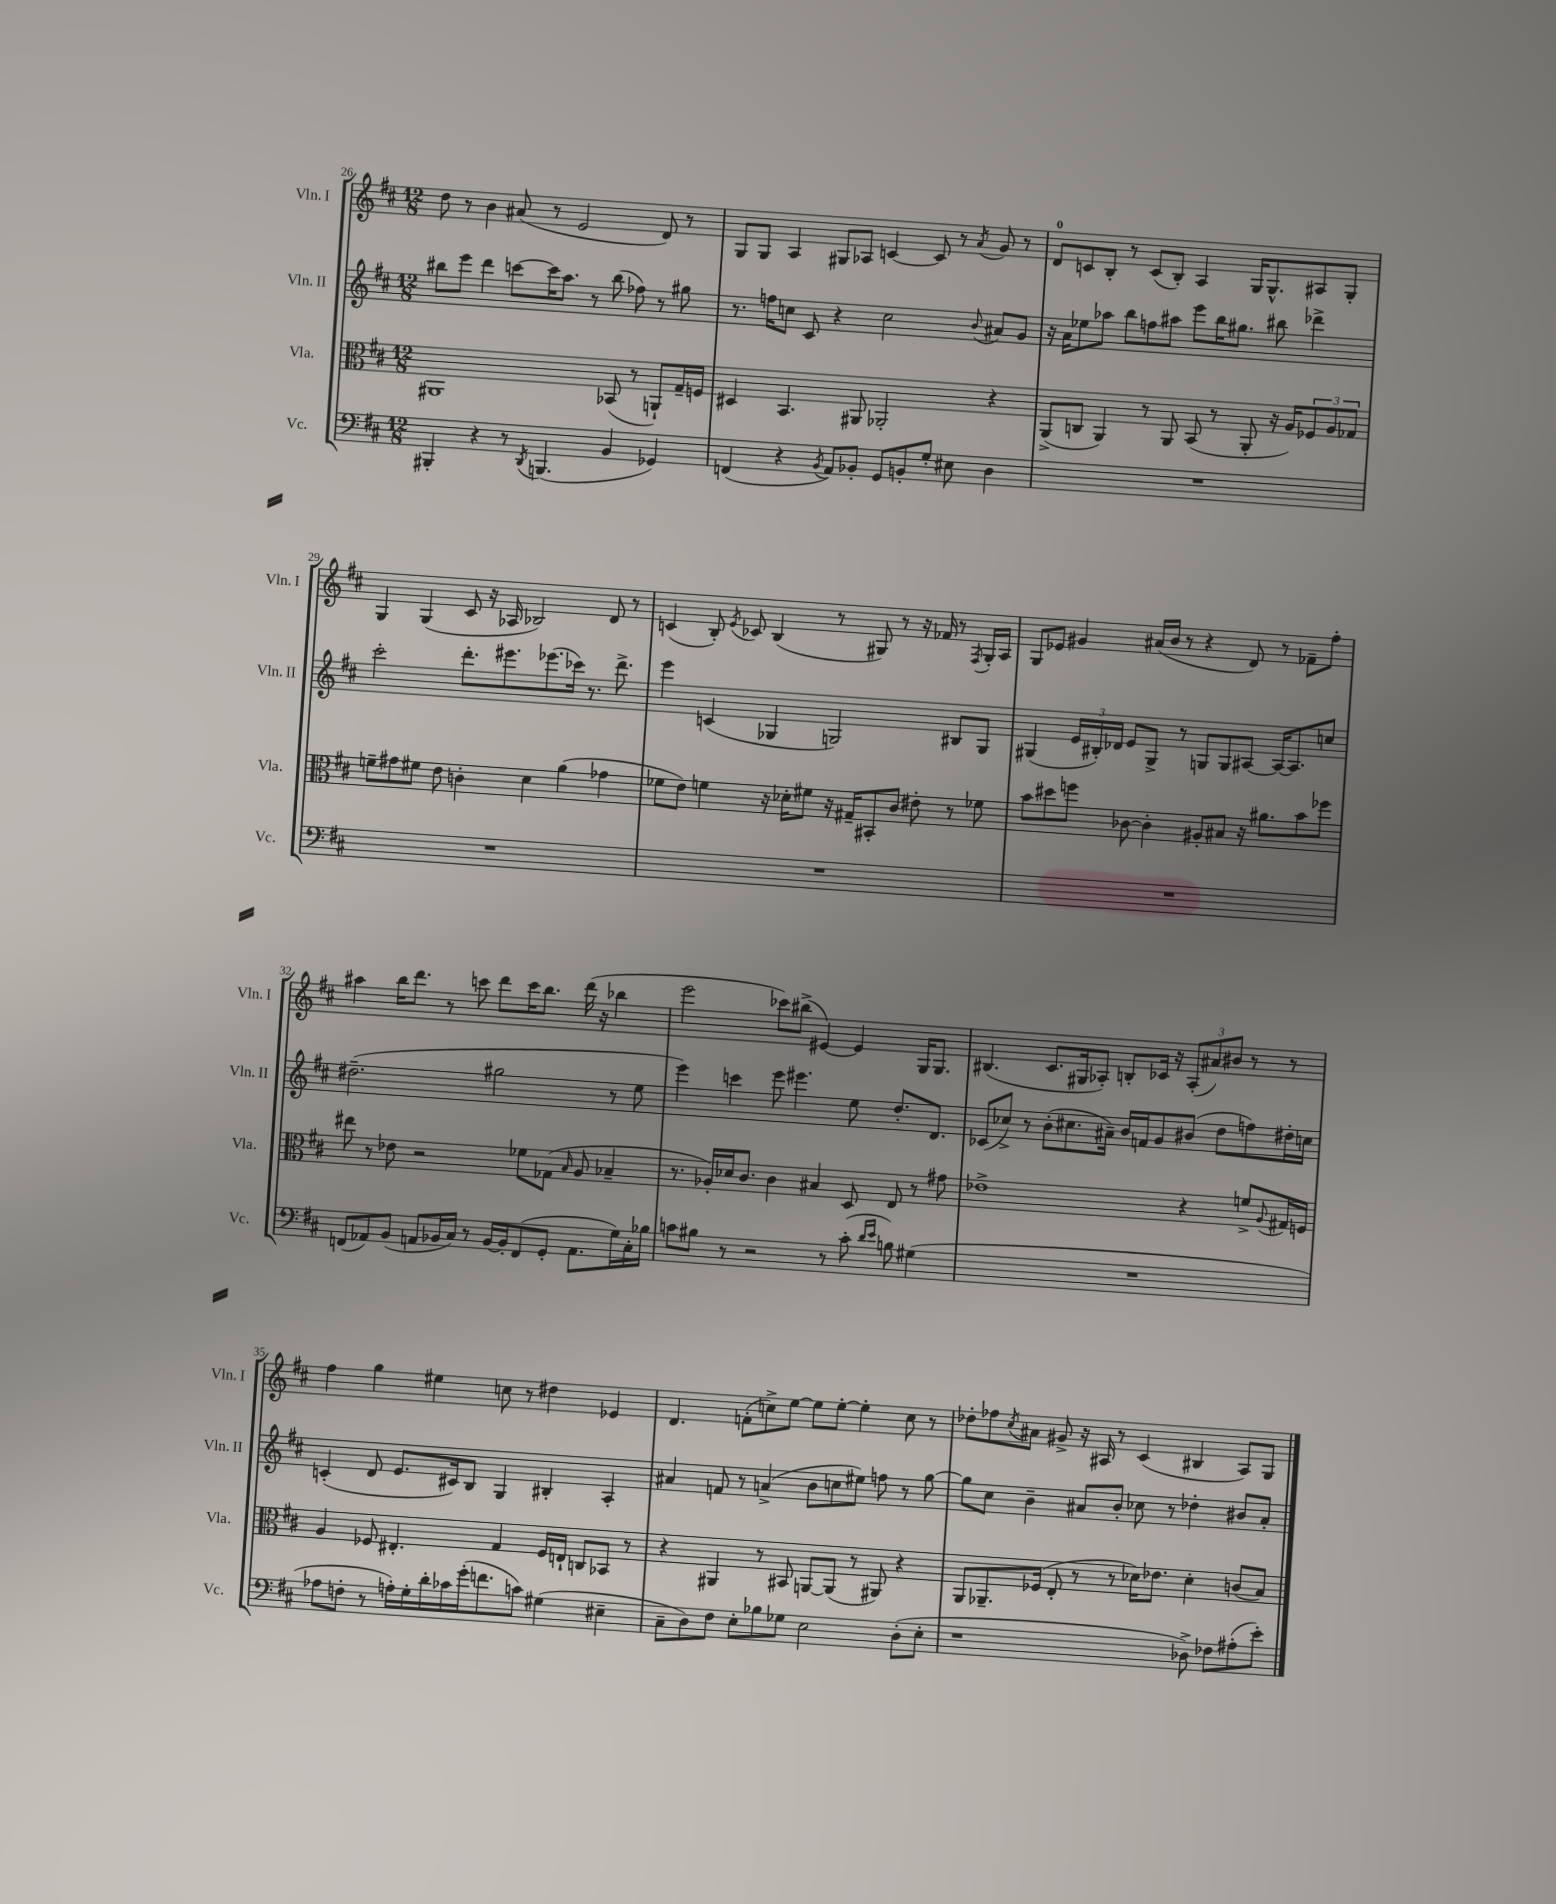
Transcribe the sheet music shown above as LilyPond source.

<<
\new StaffGroup <<
\new Staff = "s0" \with { instrumentName = "Vln. I" shortInstrumentName = "Vln. I" } {
    \clef treble \key d \major \numericTimeSignature \time 12/8
    d''8 r8 b'4 ais'8( r8 e'2 d'8) r8 |
    g8 g8 a4 gis8 aes8 c'4~ c'8 r8 \acciaccatura { a'8 } g'8 r8 |
    d'8-0 c'8 b8-. r8 c'8( b8-.) a4 g16 g8.-^ ais8 g8-. |
    g4 g4( cis'8 r16 aes16 bes2) d'8 r8 |
    c'4( b8-.) \acciaccatura { e'8 } ces'8 b4( r8 gis8) r8 r16 fes'16 r8 \acciaccatura { fis8 } gis16-. a16 |
    g8 ees'8 gis'4 ais'16( b'16 r8 r4 d'8) r8 fes'8-- fis''8-. |
    ais''4 b''16 d'''8. r8 c'''8 d'''8 c'''16 b''8. d'''16( r16 bes''4 |
    e'''2 ces'''8) bis''8->( eis'4~) eis'4 g16 g8. |
    bis4.( cis'8. gis16 aes8-.) b8-. ces'16 r16 \tuplet 3/2 { aes8-.( ais'8) bis'8 } r8 r8 |
    fis''4 g''4 eis''4 c''8 r8 dis''4 ees'4 |
    d'4. f'8-.( c''8->) e''8~ e''8 e''8~-. e''4-. c''8 r8 |
    des''8-. fes''8 \acciaccatura { cis''8 } ais'8 gis'8-> r16 ais16 r8 cis'4( bis4 ais8) g8 \bar "|." |
}
\new Staff = "s1" \with { instrumentName = "Vln. II" shortInstrumentName = "Vln. II" } {
    \clef treble \key d \major \numericTimeSignature \time 12/8
    bis''8 e'''8 d'''4 c'''8~ c'''16 a''8. r8 bis''8( fes''8) r8 gis''8 |
    r8. f''16 c''8 cis'8 r4 c''2 \appoggiatura { b'8 } ais'8 g'8 |
    r16 a'16 ees''8 aes''8 b''8 f''8 ais''8 e'''8 b''16 gis''8. bis''8 des'''4-> |
    cis'''2-. d'''8.-. eis'''8. ees'''8.( ces'''16) r8. d'''8.-> |
    e'''4 c'4( ges4 g2) bis8 g8 |
    gis4( \tuplet 3/2 { e'16 bis16-.) des'16 } e'8 gis8-> r8 g8 g8 ais8~ ais16~ ais8. c''8 |
    dis''2.--( gis''2 r8 e''8 |
    e'''4) c'''4 e'''8 eis'''4. e''8 d''8.-. d'8. |
    ces'8( ces''8->) r8 b'8-.( cis''8. ais'16--) b'16 f'16 g'8 bis'8( d''8 f''8) dis''16-. c''16 |
    c'4-.( d'8 e'8. cis'16) b8 g4 bis4-. a4-. |
    ais'4 f'8 r8 a'4->( b'8 c''8 eis''8) f''8 r8 g''8~ |
    g''8 cis''8 b'4-- ais'8 b'8-. ces''8 r8 des''4-. bis'8 ais'8-. \bar "|." |
}
\new Staff = "s2" \with { instrumentName = "Vla." shortInstrumentName = "Vla." } {
    \clef alto \key d \major \numericTimeSignature \time 12/8
    ais,1 bes,8( r8 a,8-!) g16-- f16 |
    dis4 b,4. ais,8 aes,2-. r4 |
    a,8->( c8 a,4) r8 a,8 b,8( r8 a,8-. r16 a16) \tuplet 3/2 { fes8 a8 ges8 } |
    f'8-- gis'8 fis'8 e'8 c'4-. d'4 a'4( ges'4 |
    fes'8 e'8) f'4 r16 des'16-. fis'8 r16 gis16-- bis,8-. cis'8 eis'8-. r8 fes'8 |
    b'8 dis''8 f''8 ces'8~ ces'4-. ais8-. bis8 r16 ais'8. b'8 fes''8 |
    eis''8 r8 ees'8 r2 fes'8 ges8( \grace { b16 } a8 bes4-- |
    r8. aes16-.) des'16 cis'8. cis'4 bis4 d8 e8 r8 gis'8 |
    ees'1-> r4 f'8-> \appoggiatura { a8 } gis16 f16 |
    a4 fes8 eis4.-. g4 fes16 e16-! c8 bes,8 r8 |
    r4 ais,4 r8 bis,8 a,8~ a,8( r8 ais,8) r4 |
    a,8 aes,8.-- fes16( e8-. r8 r8 des'16) ees'8. des'4-. c'8( b8) \bar "|." |
}
\new Staff = "s3" \with { instrumentName = "Vc." shortInstrumentName = "Vc." } {
    \clef bass \key d \major \numericTimeSignature \time 12/8
    bis,,4-. r4 r8 \acciaccatura { d,8 } b,,4.( b,4 ges,4) |
    f,4( r4 \acciaccatura { b,8 } a,8) bes,8-. g,8 b,8-. g8-. eis8 d4 |
    R1. |
    R1. |
    R1. |
    R1. |
    f,8( aes,8) b,8( a,8 bes,16 cis16) r8 bes,16~ bes,16-. f,8( g,8-. a,8. g16) cis16-. bes16 |
    c'8 bis8 r8 r2 r8 c'8-.( \grace { d'16 e'16 } b8) gis4( |
    R1. |
    aes8 f8-. r8 a16-.) g16-. d'16-. ces'16 g'16-.( f'8. c'8) gis4( eis4-- |
    cis8-- d8) fis8 e8-. bes8 ges8 e2 d8-.( e8-. |
    r1 des8->) fes8 ais8-.( e'8-.) \bar "|." |
}
>>
>>
\layout { \context { \Score currentBarNumber = #26 } }
